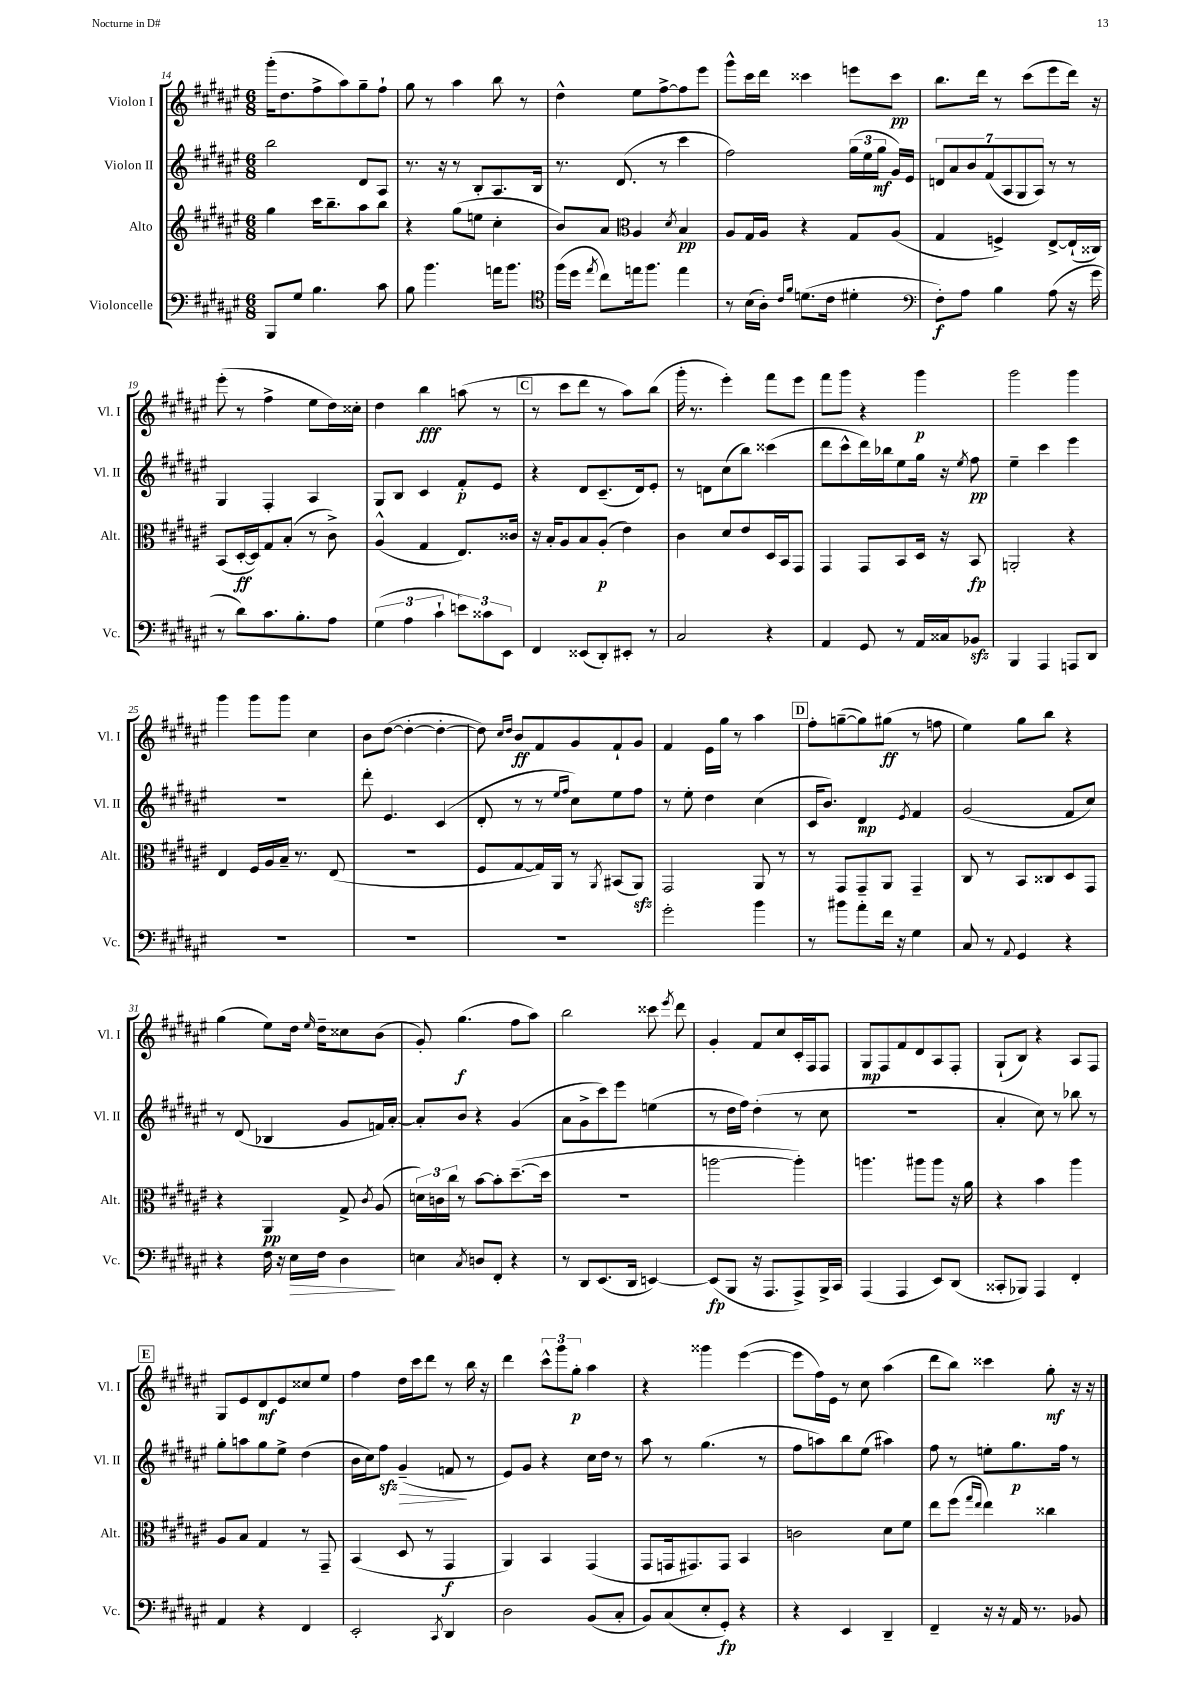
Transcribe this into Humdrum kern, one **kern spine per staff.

**kern	**kern	**kern	**kern
*staff4	*staff3	*staff2	*staff1
*clefF4	*clefG2	*clefG2	*clefG2
*k[f#c#g#d#a#e#]	*k[f#c#g#d#a#e#]	*k[f#c#g#d#a#e#]	*k[f#c#g#d#a#e#]
*M6/8	*M6/8	*M6/8	*M6/8
8BBB	4gg#	2bb	(16ggg#'
.	.	.	8.dd#
8G#	.	.	.
4.B	16ccc#	.	8ff#^
.	8.bb~	.	.
.	.	.	8aa#)
.	8aa#	8d#	8gg#~
8c#	8bb	8A#	8ff#`
=	=	=	=
8B	4r	8.r	8gg#
4.b	.	.	8r
.	.	16r	.
.	(8gg#	8r	4aa#
.	8ee	8B'	.
16a	4cc#'	8.A#	8bb
8.b	.	.	.
.	.	.	8r
.	.	16B	.
=	=	=	=
*clefC4	*	*	*
(16ff#	8b)	8.r	4dd#^^
16dd#	.	.	.
8qee#	.	.	.
8cc#)	8a#	.	.
.	.	(8.d#	.
*	*clefC3	*	*
16ee	4A#	.	8ee#
8.ff#	.	.	.
.	.	8r	[8ff#^
.	8qd#	.	.
4ee	4B	4ccc#	8ff#]
.	.	.	8eee#
=	=	=	=
8r	8A#	2ff#)	8ggg#^^
(16B	16G#	.	16ccc#
16A#')	16A#	.	16ddd#
16qqc#	.	.	.
16qqf#	.	.	.
(8.d	4r	.	4ccc##
16c#	.	.	.
4d#'	8G#	(24gg#	8eee
.	.	24ee#	.
.	.	24gg#	.
.	(8A#	16g#)	8ccc##
.	.	16e#	.
=	=	=	=
*clefF4	*	*	*
8F#')	4G#	14d	8.bb
.	.	14a#	.
8A#	.	.	.
.	.	14b	.
.	.	.	16ddd#
.	.	(14f#	.
4B	4F^)	.	8r
.	.	14A#	.
.	.	14G#	.
.	.	.	(8ccc#
.	.	14A#)	.
(8A#	[8E#^	8r	8eee#
16r	(16E#`]	8r	16ddd#)
16g#	16C##)	.	16r
=	=	=	=
8r	(8BB	4G#	(8eee#'
8d#)	[16D#'	.	8r
.	16D#])	.	.
8.c#	8G#	4F#'	4ff#^
.	(8B'	.	.
8.B'	.	.	.
.	8r	4A#	8ee#
8A#	8c#^)	.	16dd#)
.	.	.	16cc##'
=	=	=	=
(6G#	(4A#^^	8G#	4dd#
.	.	8B	.
6A#	.	.	.
.	4G#	4c#	4bb
6c#`	.	.	.
12e)	8.E#)	8f#'	(8aa
12c##	.	.	.
.	.	8e#	8r
12EE#	.	.	.
.	16c##	.	.
=	=	=	=
4FF#	16r	4r	8r
.	16B'	.	.
.	8A#	.	8ccc#
(8EE##	8B	8d#	8ddd#
8DD#')	(8A#'	(8.c#~	8r
8EE#'	4e#)	.	8aa#)
.	.	16d#)	.
8r	.	8e#'	(8bb
=	=	=	=
2C#	4c#	8r	16ggg#'
.	.	.	8.r
.	.	8d	.
.	8d#	(8cc#	4eee#')
.	8e#	8bb)	.
4r	16D#	(4ccc##	8fff#
.	16BB	.	.
.	8GG#	.	8eee#
=	=	=	=
4AA#	4GG#	8ddd#	8fff#
.	.	8ccc#^^	8ggg#
8GG#	8GG#	16ddd#)	4r
.	.	16bb-	.
8r	8BB	8ee#	.
16AA#	16D#	16gg#	4ggg#
16C##	16r	16r	.
.	.	8qee#	.
8BB-	8BB	8ff#	.
=	=	=	=
4BBB	2AA'	4ee#~	2ggg#
4AAA#	.	4ccc#	.
8AAA	4r	4eee#	4ggg#
8DD#	.	.	.
=	=	=	=
2.r	4E#	2.r	4ggg#
.	16F#	.	8ggg#
.	16A#	.	.
.	16B~	.	8ggg#
.	8.r	.	.
.	.	.	4cc#
.	(8E#	.	.
=	=	=	=
2.r	2.r	8ddd#'	8b
.	.	4.e#	([8dd#
.	.	.	4dd#'_
.	.	(4c#	4dd#'_
=	=	=	=
2.r	8F#	8d#'	8dd#])
.	.	.	16qqcc#
.	.	.	16qqdd#
.	[8G#	8r	8b
.	16G#])	8r	8f#
.	16AA#	.	.
.	.	16qqee#	.
.	.	16qqff#	.
.	8r	8cc#)	8g#
.	8qAA#	.	.
.	(8BB#	8ee#	8f#`
.	8AA#)	8ff#	8g#
=	=	=	=
2g#'	2GG#	8r	4f#
.	.	8ee#'	.
.	.	4dd#	16e#
.	.	.	16gg#
.	.	.	8r
4b	8AA#	(4cc#	4aa#
.	8r	.	.
=	=	=	=
8r	8r	16c#	8ff#'
.	.	8.b)	.
8b#	8GG#	.	([8gg~
8a#'	8GG#~	4d#	8gg])
16f#	8AA#	.	(8gg#
16r	.	.	.
.	.	8qe#	.
4G#	4GG#~	4f#	8r
.	.	.	8ff
=	=	=	=
8C#	8C#	(2g#	4ee#)
8r	8r	.	.
8qqAA#	.	.	.
4GG#	8BB	.	8gg#
.	8C##	.	8bb
4r	8D#	8f#	4r
.	8GG#	8cc#)	.
=	=	=	=
4r	4r	8r	(4gg#
.	.	(8d#	.
16F#	4AA#	4B-	8ee#)
16r	.	.	.
16E#	.	.	16dd#
.	.	.	16qqee#
16F#	.	.	16dd#~
4D#	8G#^	8g#	8cc##
.	8qc#	.	.
.	(8A#	16f)	(8b
.	.	[16a#'	.
=	=	=	=
4E	24d)	8a#']	8g#')
.	24c	.	.
.	24cc#	.	.
.	8r	8b	(4.gg#
8qC#	.	.	.
8D	[8b	4r	.
8FF#'	8b']	.	.
4r	([8.dd#~	(4g#	8ff#
.	.	.	8aa#)
.	16dd#]	.	.
=	=	=	=
8r	2.r	8a#	2bb
8DD#	.	8g#^	.
(8.EE#	.	8ccc#)	.
.	.	8eee#	.
16DD#	.	.	.
[4EE)	.	(4ee	8ccc##
.	.	.	8qeee#
.	.	.	8ddd#
=	=	=	=
(8EE]	[2aa	8r	4g#'
8BBB	.	16dd#	.
.	.	16ff#)	.
16r	.	(4dd#'	8f#
8.AAA#	.	.	.
.	.	.	8cc#
8AAA#^)	4aa'])	8r	16c#'
.	.	.	16F#
16BBB^	.	8cc#	8F#
16CC#	.	.	.
=	=	=	=
(4AAA#	4.aa	2.r	8G#
.	.	.	8F#
4AAA#	.	.	8f#
.	8aa#	.	8d#
8EE#)	8aa#	.	8A#
(8DD#	16r	.	8F#'
.	16a#	.	.
=	=	=	=
8CC##'	4r	4a#'	(8G#`
8BBB-)	.	.	8B)
4AAA#	4b	8cc#)	4r
.	.	8r	.
4FF#'	4aa#	8bb-	8A#
.	.	8r	8F#
=	=	=	=
4AA#	8A#	8gg#'	8G#
.	8B	8aa	8e#
4r	4G#	8gg#	8d#
.	.	8ee#^	8e#
4FF#	8r	(4dd#	8cc##
.	8GG#~	.	8ee#
=	=	=	=
2EE#'	(4BB	16b	4ff#
.	.	16cc#)	.
.	.	8ff#	.
.	8D#	(4g#~	16dd#
.	.	.	16ccc#
.	8r	.	8ddd#
8qCC#	.	.	.
4DD#	4GG#	8f	8r
.	.	8r	16bb
.	.	.	16r
=	=	=	=
2D#	4AA#)	8e#)	4ddd#
.	.	8g#	.
.	4BB	4r	12ccc#^^
.	.	.	12ggg#
.	.	.	12gg#'
(8BB	(4GG#	16cc#	4aa#
.	.	16dd#	.
8C#'	.	8r	.
=	=	=	=
8BB)	8GG#	8aa#	4r
(8C#	16GG	8r	.
.	8.GG#)	.	.
8E#'	.	(4.gg#	4ggg##
8GG#')	8GG#	.	.
4r	4BB	.	([4eee#
.	.	8r	.
=	=	=	=
4r	2c	8ff#	8eee#]
.	.	8aa)	16ff#)
.	.	.	16e#
4EE#	.	8bb	8r
.	.	(8ee#	8cc#
4DD#~	8d#	4aa#)	(4aa#
.	8f#	.	.
=	=	=	=
4FF#~	8ee#	8ff#	8ddd#
.	(8ff#	8r	8bb)
.	16qqgg#	.	.
.	16qqee#	.	.
16r	4ee#)	8ee'	4ccc##
16r	.	.	.
16AA#	.	8.gg#	.
8.r	.	.	.
.	4cc##	.	8gg#'
.	.	16ff#	.
8BB-	.	8r	16r
.	.	.	16r
==	==	==	==
*-	*-	*-	*-
